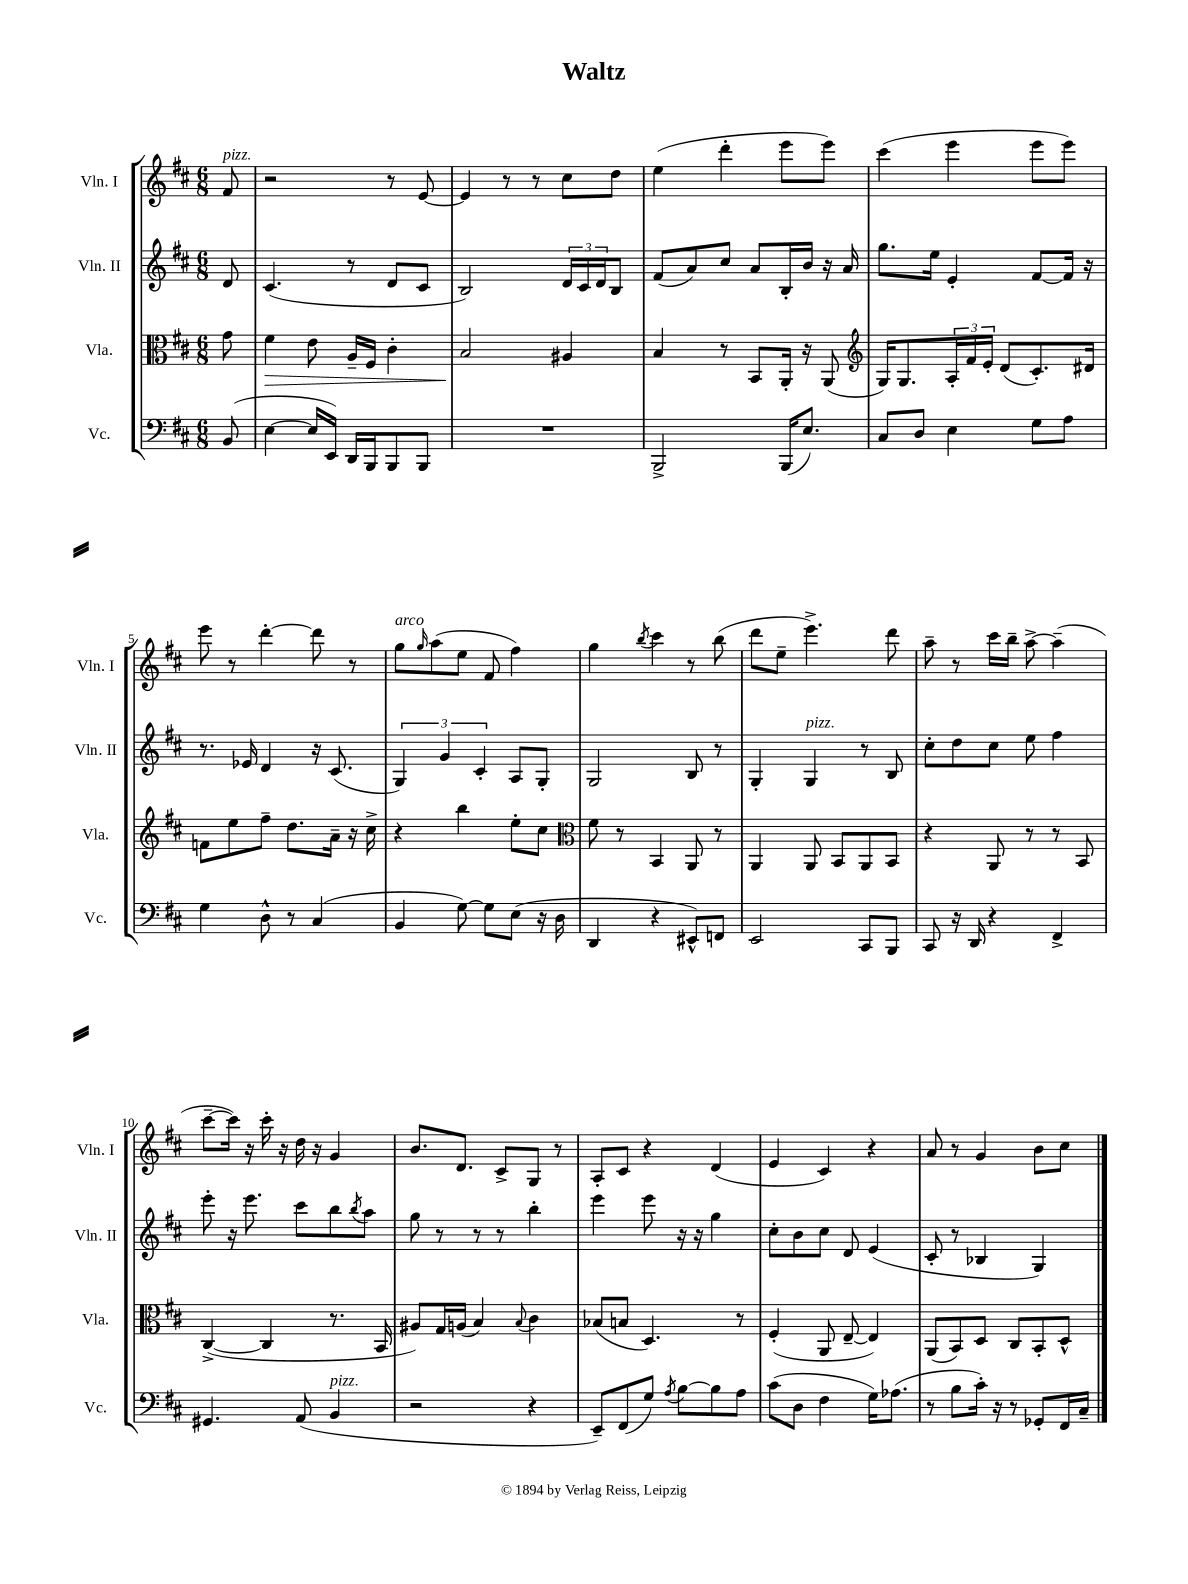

**kern	**kern	**dynam	**kern	**kern
*part4	*part3	*part3	*part2	*part1
*staff4	*staff3	*staff3	*staff2	*staff1
*I"Vc.	*I"Vla.	*	*I"Vln. II	*I"Vln. I
*I'Vc.	*I'Vla.	*	*I'Vln. II	*I'Vln. I
*clefF4	*clefC3	*	*clefG2	*clefG2
*k[f#c#]	*k[f#c#]	*	*k[f#c#]	*k[f#c#]
*M6/8	*M6/8	*	*M6/8	*M6/8
=	=	=	=	=
!	!	!	!	!LO:TX:a:i:t=pizz.
(8BB/	8g\	.	8d/	8f#/
=1	=1	=1	=1	=1
!	!	!LO:HP:b	!	!
[4E\	4f#\	>	(4.c#/	2r
16E/LL]	8e\	.	.	.
16EE/JJ)	.	.	.	.
16DD/LL	16A~/LL	.	8r	.
16BBB/J	16F#/JJ	.	.	.
8BBB/	4c#'\	.	8d/L	8r
8BBB/J	.	.	8c#/J	[8e/
=2	=2	=2	=2	=2
2.r	2B/	.	2B/)	4e/]
.	.	.	.	8r
.	.	.	.	8r
.	4A#X/	]	24d/LL	8cc#\L
.	.	.	24c#/	.
.	.	.	24d/J	.
.	.	.	8B/J	8dd\J
=3	=3	=3	=3	=3
2BBB^/	4B/	.	(8f#/L	(4ee\
.	.	.	8a/)	.
.	8r	.	8cc#/J	4ddd'\
.	8BB/L	.	8a/L	.
(16BBB/KL	16AA'/Jk	.	16B'/L	8eee\L
8.E/J)	16r	.	16b/JJ	.
.	(8AA/	.	16r	8eee\J)
.	.	.	16a/	.
=4	=4	=4	=4	=4
*	*clefG2	*	*	*
8C#/L	16G/KL)	.	8.gg\L	(4ccc#\
.	8.G/	.	.	.
8D/J	.	.	.	.
.	.	.	16ee\Jk	.
4E\	24A'/L	.	4e'/	4eee\
.	24f#/	.	.	.
.	24e'/JJ	.	.	.
.	(8d/L	.	.	.
8G\L	8.c#'/)	.	[8f#/L	8eee\L
8A\J	.	.	16f#/Jk]	8eee\J)
.	16d#X/Jk	.	16r	.
!!LO:LB:g=z
=5	=5	=5	=5	=5
4G\	8fn\L	.	8.r	8eee\
.	8ee\	.	.	8r
.	.	.	16e-X/	.
8D^^\	8ff#~\J	.	4d/	[4ddd'\
8r	8.dd\L	.	.	.
(4C#/	.	.	16r	8ddd\]
.	16a~\Jk	.	(8.c#/	.
.	16r	.	.	8r
.	16cc#^\	.	.	.
=6	=6	=6	=6	=6
!	!	!	!	!LO:TX:a:i:t=arco
4BB/	4r	.	6G/)	8gg\L
.	.	.	.	16qqgg/
.	.	.	.	(8aa\
.	.	.	6g/	.
[8G\)	4bb\	.	.	8ee\J
.	.	.	6c#'/	.
8G\L]	.	.	.	8f#/
(8E\J	8ee'\L	.	8A/L	4ff#\)
16r	8cc#\J	.	8G'/J	.
16D\	.	.	.	.
=7	=7	=7	=7	=7
*	*clefC3	*	*	*
4DD/	8f#\	.	2G/	4gg\
.	8r	.	.	.
.	.	.	.	8qbb/
4r	4BB/	.	.	4ccc#\
8EE#X^^/L)	8AA/	.	8B/	8r
8FFn/J	8r	.	8r	(8bb\
=8	=8	=8	=8	=8
2EE/	4AA/	.	4G'/	8ddd\L
.	.	.	.	8ee~\J
!	!	!	!LO:TX:a:i:t=pizz.	!
.	8AA/	.	4G/	4.eee^\)
.	8BB/L	.	.	.
8CC#/L	8AA/	.	8r	.
8BBB/J	8BB/J	.	8B/	8ddd\
=9	=9	=9	=9	=9
8CC#/	4r	.	8cc#'\L	8aa~\
16r	.	.	8dd\	8r
16DD/	.	.	.	.
4r	8AA/	.	8cc#\J	16ccc#\LL
.	.	.	.	16bb~\JJ
.	8r	.	8ee\	[8aa^\
4FF#^/	8r	.	4ff#\	(4aa~\]
.	8BB/	.	.	.
!!LO:LB:g=z
=10	=10	=10	=10	=10
4.GG#X/	([4C#^/	.	8eee'\	[8ccc#~\L
.	.	.	16r	16ccc#\Jk])
.	.	.	8.eee\	16r
.	4C#/]	.	.	16ccc#'\
.	.	.	.	16r
(8AA/	.	.	8ccc#\L	16dd\
.	.	.	.	16r
!LO:TX:a:i:t=pizz.	!	!	!	!
4BB/	8.r	.	8bb\	4g/
.	.	.	8qbb/	.
.	.	.	8aa\J	.
.	16BB/	.	.	.
=11	=11	=11	=11	=11
2r	8A#X/L)	.	8gg\	8.b/L
.	16G/L	.	8r	.
.	(16An/JJ	.	.	8.d/J
.	4B/)	.	8r	.
.	.	.	8r	8c#^/L
.	8qqB/	.	.	.
4r	4c#\	.	4bb'\	8G/J
.	.	.	.	8r
=12	=12	=12	=12	=12
8EE~/L)	(8B-X/L	.	4eee\	8A'/L
(8FF#/	8Bn/J	.	.	8c#/J
8G/J)	4.D/)	.	8eee\	4r
8qA/	.	.	.	.
[8B\L	.	.	16r	.
.	.	.	16r	.
8B\]	.	.	4gg\	(4d/
8A\J	8r	.	.	.
=13	=13	=13	=13	=13
(8c#\L	(4F#'/	.	8cc#'\L	4e/
8D\J	.	.	8b\	.
4F#\	8AA/	.	8cc#\J	4c#/)
.	[8E~/	.	8d/	.
16G\KL)	4E/])	.	(4e/	4r
(8.A-X\J	.	.	.	.
=14	=14	=14	=14	=14
8r	(8AA/L	.	8c#'/	8a/
8B\L	8BB/)	.	8r	8r
16c#'\Jk)	8D/J	.	4B-X/	4g/
16r	.	.	.	.
8r	8C#/L	.	.	.
8GG-X'/L	8BB'/	.	4G/)	8b\L
16FF#/L	8D^^/J	.	.	8cc#\J
16C#~/JJ	.	.	.	.
==	==	==	==	==
*-	*-	*-	*-	*-
